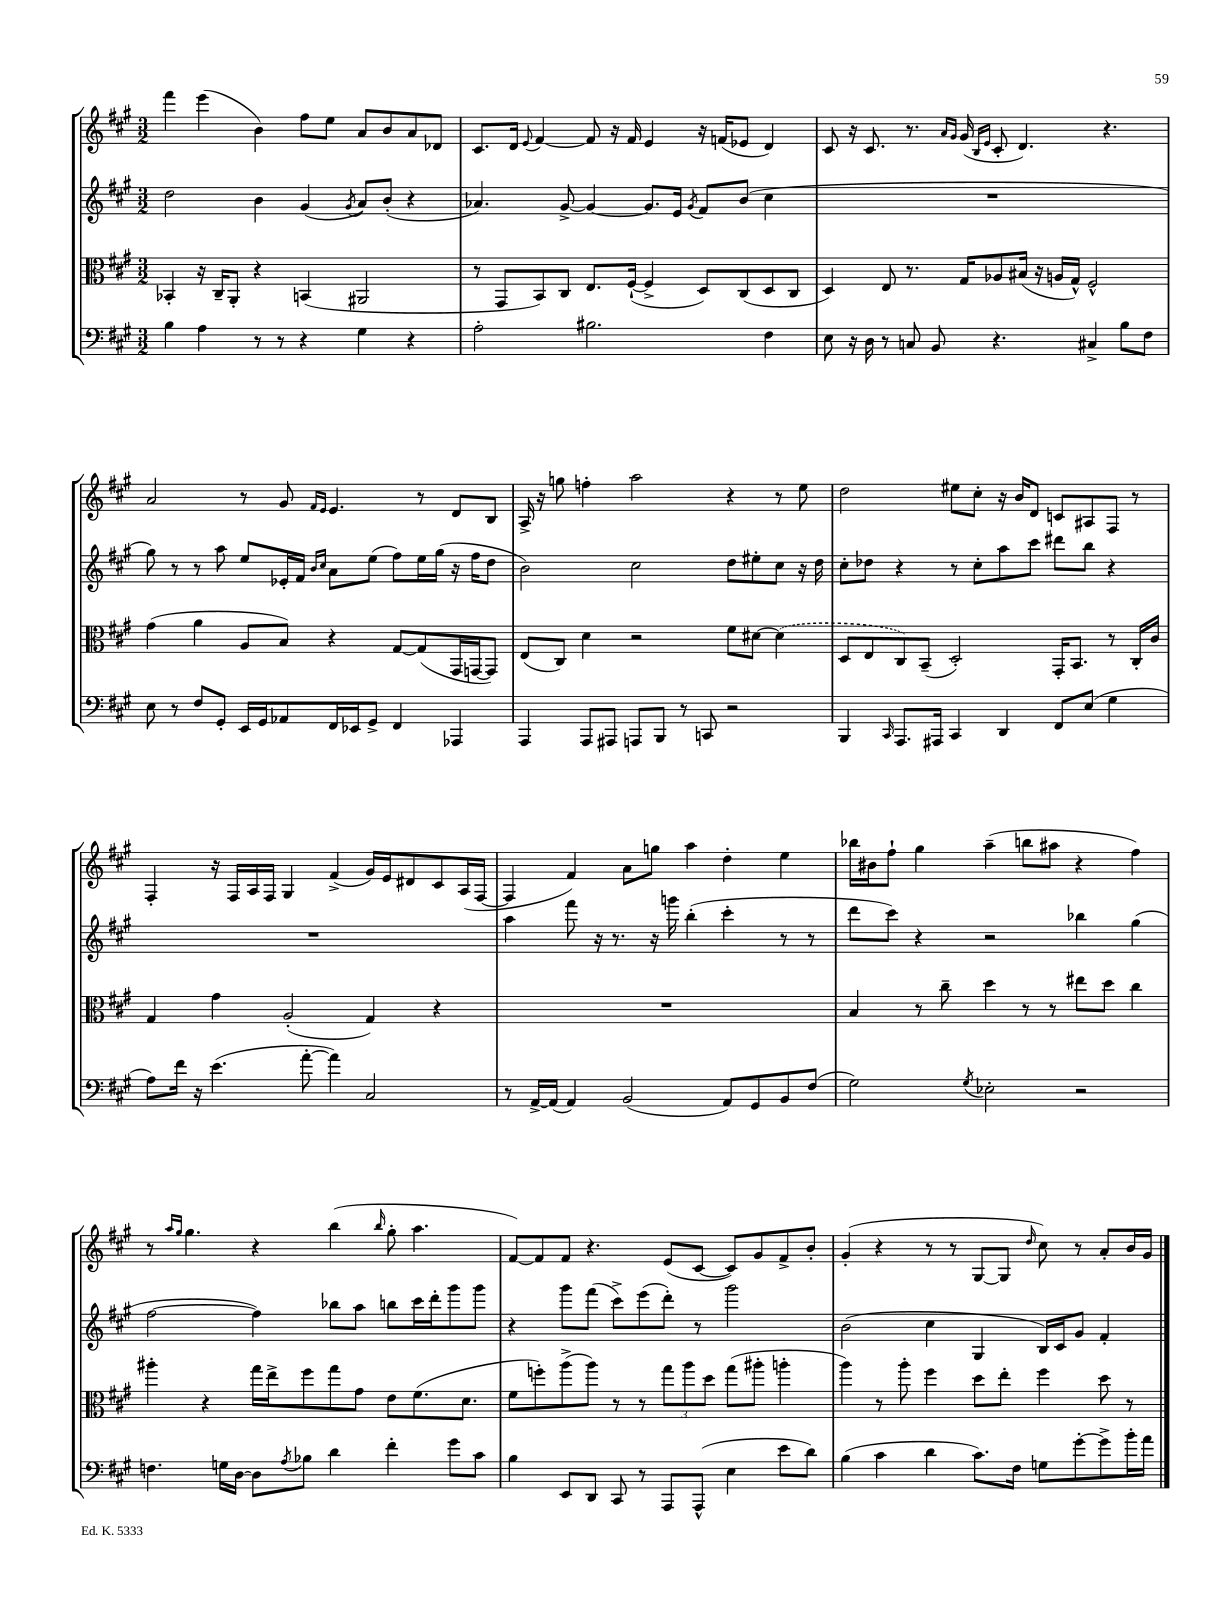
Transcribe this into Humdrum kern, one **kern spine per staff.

**kern	**kern	**kern	**kern
*staff4	*staff3	*staff2	*staff1
*clefF4	*clefC3	*clefG2	*clefG2
*k[f#c#g#]	*k[f#c#g#]	*k[f#c#g#]	*k[f#c#g#]
*M3/2	*M3/2	*M3/2	*M3/2
4B	4BB-'	2dd	4fff#
4A	16r	.	(4eee
.	16C#~	.	.
.	8AA'	.	.
8r	4r	4b	4b)
8r	.	.	.
4r	(4BB	(4g#	8ff#
.	.	.	8ee
.	.	8qg#	.
4G#	2AA#	8a)	8a
.	.	(8b'	8b
4r	.	4r	8a
.	.	.	8d-
=	=	=	=
2A'	8r	4.a-)	8.c#
.	8GG#	.	.
.	.	.	16d
.	.	.	8qqe
.	8BB)	.	[4f#
.	8C#	[8g#^	.
2.B#	8.E	4g#_	8f#]
.	.	.	16r
.	([16F#`	.	16f#
.	4F#^]	8.g#]	4e
.	.	16e	.
.	.	8qg#	.
.	8D)	8f#	16r
.	.	.	(16f
.	(8C#	(8b	8e-
4F#	8D	4cc#	4d)
.	8C#	.	.
=	=	=	=
8E	4D)	1.r	8c#
16r	.	.	16r
16D	.	.	8.c#
8r	8E	.	.
8C	8.r	.	8.r
8BB	.	.	.
.	.	.	16qqa
.	.	.	16qqg#
.	16G#	.	(16g#
.	.	.	16qqB
.	.	.	16qqe
4.r	8A-	.	8c#'
.	(16B#	.	4.d)
.	16r	.	.
.	16A	.	.
.	16G#^^)	.	.
4C#^	2F#^^	.	.
.	.	.	4.r
8B	.	.	.
8F#	.	.	.
=	=	=	=
8E	(4g#	8gg#)	2a
8r	.	8r	.
8F#	4a	8r	.
8GG#'	.	8aa	.
16EE	8A	8ee	8r
16GG#	.	.	.
8AA-	8B)	16e-'	8g#
.	.	16f#	.
.	.	16qqb	16qqf#
.	.	16qqcc#	16qqe
16FF#	4r	8a	4.e
16EE-	.	.	.
8GG#^	.	(8ee	.
4FF#	[8G#	8ff#)	.
.	(8G#]	16ee	8r
.	.	(16gg#	.
4AAA-	16GG#	16r	8d
.	[16GG	16ff#	.
.	8GG])	8dd	8B
=	=	=	=
4AAA	(8E	2b)	16A^
.	.	.	16r
.	8C#)	.	8gg
8AAA	4d	.	4ff'
8AAA#	.	.	.
8AAA	2r	2cc#	2aa
8BBB	.	.	.
8r	.	.	.
8CC	.	.	.
2r	8f#	8dd	4r
.	[8d#	8ee#'	.
.	(4d#]	8cc#	8r
.	.	16r	8ee
.	.	16dd	.
=	=	=	=
4BBB	8D	8cc#'	2dd
.	8E	8dd-	.
16qqCC#	.	.	.
8.AAA	8C#)	4r	.
.	(8BB~	.	.
16AAA#	.	.	.
4CC#	2D')	8r	8ee#
.	.	8cc#'	8cc#'
4DD	.	8aa	16r
.	.	.	16b
.	.	8ccc#	8d
8FF#	16GG#'	8ddd#	8c
.	8.BB	.	.
(8E	.	8bb	8A#
4G#	8r	4r	8F#
.	16C#'	.	8r
.	16c#	.	.
=	=	=	=
8A)	4G#	1.r	4F#'
16f#	.	.	.
16r	.	.	.
(4.e	4g#	.	16r
.	.	.	16F#
.	.	.	16A
.	.	.	16F#
.	(2A'	.	4G#
[8a'	.	.	.
4a])	.	.	(4f#^
2C#	4G#)	.	16g#)
.	.	.	16e
.	.	.	8d#
.	4r	.	8c#
.	.	.	(16A
.	.	.	[16F#
=	=	=	=
8r	1.r	4aa	4F#]
[16AA^	.	.	.
(16AA]	.	.	.
4AA)	.	8fff#	4f#)
.	.	16r	.
.	.	8.r	.
(2BB	.	.	8a
.	.	16r	8gg
.	.	16ggg	.
.	.	(4bb'	4aa
8AA)	.	4ccc#'	4dd'
8GG#	.	.	.
8BB	.	8r	4ee
(8F#	.	8r	.
=	=	=	=
2G#)	4B	8ddd	16bb-
.	.	.	16b#
.	.	8ccc#)	8ff#`
.	8r	4r	4gg#
.	8cc#~	.	.
8qG#	.	.	.
2E-'	4dd	2r	(4aa~
.	8r	.	8bb
.	8r	.	8aa#
2r	8ee#	4bb-	4r
.	8dd	.	.
.	4cc#	(4gg#	4ff#)
=	=	=	=
4.F	4aa#'	[2ff#	8r
.	.	.	16qqaa
.	.	.	16qqgg#
.	.	.	4.gg#
.	4r	.	.
16G	.	.	.
[16D	.	.	.
8D]	16gg#	4ff#])	4r
.	16ee^	.	.
8qA	.	.	.
8B-	8ff#	.	.
4d	8gg#	8bb-	(4bb
.	8g#	8aa	.
.	.	.	16qqbb
4f#'	8e	8bb	8gg#'
.	(8.f#	16ccc#	4.aa
.	.	16ddd'	.
8g#	.	8ggg#	.
.	8.d	.	.
8c#	.	8ggg#	.
=	=	=	=
4B	8f#	4r	[8f#)
.	8ff')	.	8f#]
8EE	(8aa^	8ggg#	8f#
8DD	8aa)	(8fff#	4.r
8CC#	8r	8ccc#^)	.
8r	8r	(8eee	.
8AAA	12gg#	8ddd')	(8e
.	12aa	.	.
(8AAA^^	.	8r	[8c#
.	12dd	.	.
4E	(8gg#	2ggg#	8c#])
.	8aa#'	.	8g#
8e	4aa'	.	8f#^
8d)	.	.	8b'
=	=	=	=
(4B	4aa)	(2b	(4g#'
4c#	8r	.	4r
.	8aa'	.	.
4d	4ff#	4cc#	8r
.	.	.	8r
8.c#)	8dd	4G#	[8G#
.	8ee'	.	8G#]
16F#	.	.	.
.	.	.	16qqdd
8G	4ff#	16B)	8cc#)
.	.	16c#	.
[8g#'	.	8g#	8r
8g#^]	8dd	4f#'	8a'
16b'	8r	.	16b
16a	.	.	16g#
==	==	==	==
*-	*-	*-	*-
